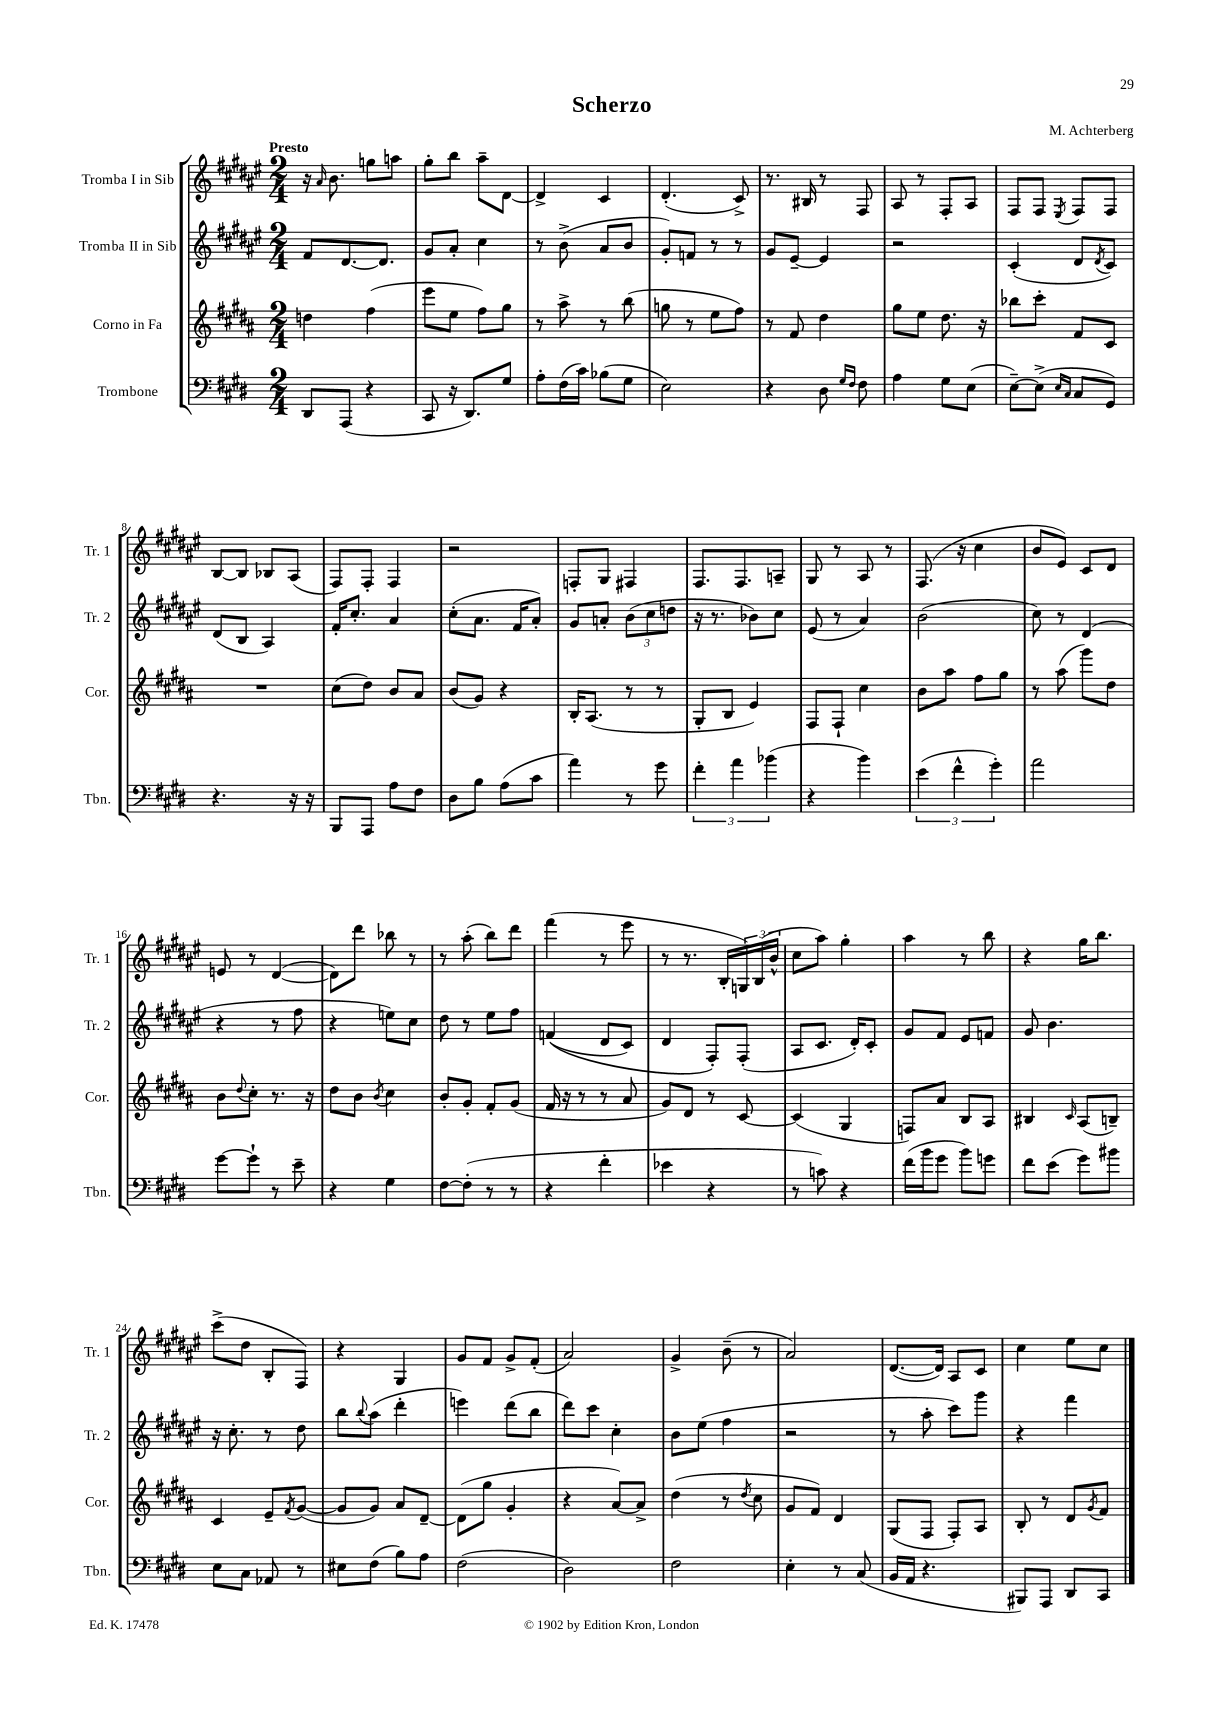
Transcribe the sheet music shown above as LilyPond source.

\header { title = "Scherzo" composer = "M. Achterberg" }
<<
\new StaffGroup <<
\new Staff = "s0" \with { instrumentName = "Tromba I in Sib" shortInstrumentName = "Tr. 1" } {
    \clef treble \key fis \major \numericTimeSignature \time 2/4 \tempo "Presto"
    r16 \grace { ais'16 } b'8. g''8 a''8 |
    gis''8-. b''8 ais''8-- dis'8~ |
    dis'4-> cis'4 |
    dis'4.-.( cis'8->) |
    r8. bis16 r8 fis8 |
    ais8 r8 fis8-. ais8 |
    fis8 fis8 \acciaccatura { eis8 } fis8 fis8 |
    b8~ b8 bes8 ais8( |
    fis8) fis8-. fis4 |
    r2 |
    f8-. gis8 fis4 |
    fis8. fis8. a8-- |
    gis8 r8 ais8 r8 |
    fis8.( r16 cis''4 |
    b'8 eis'8) cis'8 dis'8 |
    e'8 r8 dis'4~( |
    dis'8) dis'''8 bes''8 r8 |
    r8 ais''8-.( b''8) dis'''8 |
    fis'''4( r8 eis'''8 |
    r8 r8. b16-. \tuplet 3/2 { g16) b16( b'16-^ } |
    cis''8 ais''8) gis''4-. |
    ais''4 r8 b''8 |
    r4 gis''16 b''8. |
    cis'''8->( dis''8 b8-. fis8) |
    r4 gis4 |
    gis'8 fis'8 gis'8-> fis'8-.( |
    ais'2) |
    gis'4-> b'8--( r8 |
    ais'2) |
    dis'8.~( dis'16) ais8 cis'8 |
    cis''4 eis''8 cis''8 \bar "|." |
}
\new Staff = "s1" \with { instrumentName = "Tromba II in Sib" shortInstrumentName = "Tr. 2" } {
    \clef treble \key fis \major \numericTimeSignature \time 2/4
    fis'8 dis'8.~ dis'8. |
    gis'8 ais'8-. cis''4 |
    r8 b'8->( ais'8 b'8 |
    gis'8-.) f'8 r8 r8 |
    gis'8 eis'8~-- eis'4 |
    r2 |
    cis'4-.( dis'8 \acciaccatura { dis'8 } cis'8) |
    dis'8( b8 ais4) |
    fis'16-. cis''8.-. ais'4 |
    cis''8-.( ais'8. fis'16 ais'8-.) |
    gis'8 a'8-. \tuplet 3/2 { b'8( cis''8 d''8 } |
    r16 r8. bes'8) cis''8 |
    eis'8( r8 ais'4) |
    b'2( |
    cis''8) r8 dis'4( |
    r4 r8 fis''8 |
    r4 e''8) cis''8 |
    dis''8 r8 eis''8 fis''8 |
    f'4(\( dis'8 cis'8) |
    dis'4 fis8-.\) fis8-.( |
    ais8 cis'8. dis'16-.) cis'8-. |
    gis'8 fis'8 eis'8 f'8 |
    gis'8 b'4. |
    r16 cis''8.-. r8 dis''8 |
    b''8 \appoggiatura { b''8 } ais''8( dis'''4-. |
    e'''4) dis'''8( b''8 |
    dis'''8) cis'''8 cis''4-. |
    b'8 eis''8( fis''4 |
    r2 |
    r8 ais''8-. cis'''8) gis'''8 |
    r4 fis'''4 \bar "|." |
}
\new Staff = "s2" \with { instrumentName = "Corno in Fa" shortInstrumentName = "Cor." } {
    \clef treble \key b \major \numericTimeSignature \time 2/4
    d''4 fis''4( |
    e'''8 e''8 fis''8) gis''8 |
    r8 ais''8-> r8 b''8( |
    g''8 r8 e''8 fis''8) |
    r8 fis'8 dis''4 |
    gis''8 e''8 dis''8. r16 |
    bes''8 cis'''8-. fis'8 cis'8 |
    R2 |
    cis''8( dis''8) b'8 ais'8 |
    b'8( gis'8) r4 |
    b16-. ais8.( r8 r8 |
    gis8-. b8 e'4) |
    fis8 fis8-! cis''4 |
    b'8 ais''8 fis''8 gis''8 |
    r8 ais''8( gis'''8) dis''8 |
    b'8 \appoggiatura { dis''8 } cis''8-. r8. r16 |
    dis''8 b'8 \acciaccatura { b'8 } cis''4 |
    b'8-. gis'8-. fis'8-. gis'8( |
    fis'16 r16 r8 r8 ais'8 |
    gis'8) dis'8 r8 cis'8~ |
    cis'4( gis4 |
    f8) ais'8 b8 ais8 |
    bis4 \grace { cis'16 } ais8( b8--) |
    cis'4 e'8-- \acciaccatura { fis'8 } gis'8~( |
    gis'8 gis'8) ais'8 dis'8~-- |
    dis'8( gis''8 gis'4-. |
    r4 ais'8~) ais'8-> |
    dis''4( r8 \acciaccatura { dis''8 } cis''8 |
    gis'8 fis'8) dis'4 |
    gis8( fis8 fis8-.) ais8 |
    b8-. r8 dis'8 \acciaccatura { gis'8 } fis'8 \bar "|." |
}
\new Staff = "s3" \with { instrumentName = "Trombone" shortInstrumentName = "Tbn." } {
    \clef bass \key e \major \numericTimeSignature \time 2/4
    dis,8 a,,8( r4 |
    cis,8 r16 dis,8.) gis8 |
    a8-. fis16( cis'16) bes8( gis8 |
    e2) |
    r4 dis8 \grace { gis16 fis16 } fis8 |
    a4 gis8 e8( |
    e8~--) e8->( \grace { e16 cis16 } cis8 gis,8) |
    r4. r16 r16 |
    b,,8 a,,8 a8 fis8 |
    dis8 b8 a8( cis'8 |
    a'4) r8 gis'8 |
    \tuplet 3/2 { fis'4-. a'4 bes'4( } |
    r4 b'4) |
    \tuplet 3/2 { e'4( fis'4-^ gis'4-.) } |
    a'2 |
    gis'8~ gis'8-! r8 e'8-- |
    r4 gis4 |
    fis8~ fis8-.( r8 r8 |
    r4 fis'4-. |
    ees'4 r4 |
    r8 c'8) r4 |
    fis'16( b'16 gis'8 b'8) g'8 |
    fis'8 e'8( gis'8) bis'8 |
    e8 cis8 aes,8 r8 |
    eis8 fis8( b8) a8 |
    fis2( |
    dis2) |
    fis2 |
    e4-. r8 cis8( |
    b,16 a,16 r4. |
    bis,,8) a,,8 dis,8 cis,8 \bar "|." |
}
>>
>>
